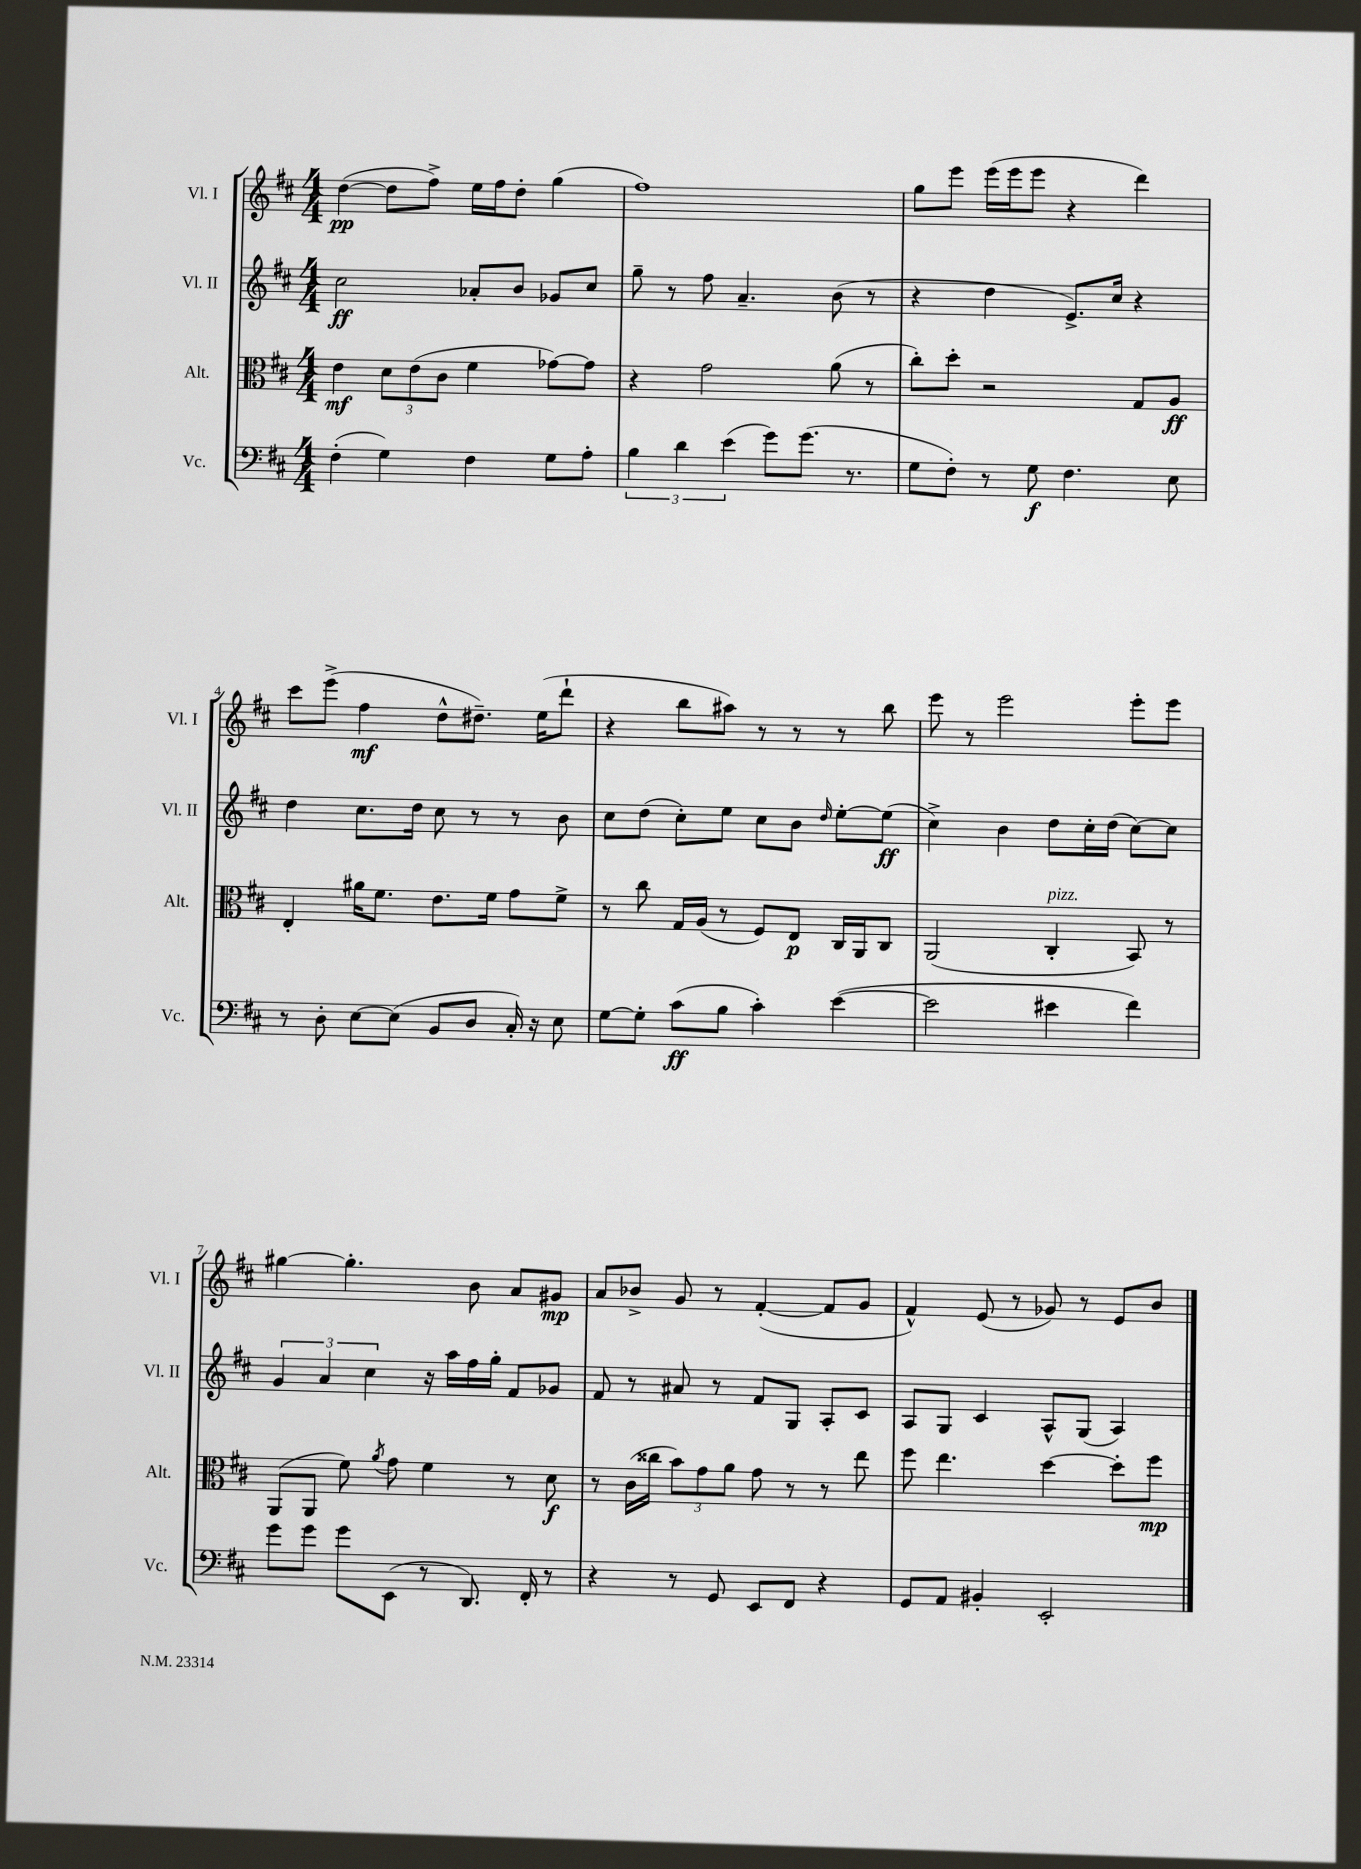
<<
\new StaffGroup <<
\new Staff = "s0" \with { instrumentName = "Vl. I" shortInstrumentName = "Vl. I" } {
    \clef treble \key d \major \numericTimeSignature \time 4/4
    \autoBeamOff d''4~\pp( d''8[ fis''8]->) e''16[ fis''16 d''8]-. g''4( |
    fis''1) |
    g''8[ e'''8] e'''16[( e'''16 e'''8] r4 d'''4) |
    cis'''8[ e'''8]->( fis''4\mf d''8[-^ dis''8.]--) e''16[( d'''8]-! |
    r4 b''8[ ais''8]) r8 r8 r8 b''8 |
    e'''8 r8 e'''2 e'''8[-. e'''8] |
    gis''4~ gis''4.-. b'8 a'8[ gis'8]\mp |
    a'8[ bes'8]-> g'8 r8 fis'4~-.( fis'8[ g'8] |
    fis'4-^) e'8( r8 ges'8) r8 e'8[ b'8] \bar "|." |
}
\new Staff = "s1" \with { instrumentName = "Vl. II" shortInstrumentName = "Vl. II" } {
    \clef treble \key d \major \numericTimeSignature \time 4/4
    \autoBeamOff cis''2\ff aes'8[-. b'8] ges'8[ cis''8] |
    g''8-- r8 fis''8 a'4.-- b'8( r8 |
    r4 d''4 e'8.[->) cis''16] r4 |
    d''4 cis''8.[ d''16] cis''8 r8 r8 b'8 |
    cis''8[ d''8]( cis''8[-.) e''8] cis''8[ b'8] \grace { d''16 } e''8[~-. e''8]\ff( |
    cis''4->) b'4 d''8[ cis''16-. d''16]( cis''8[~) cis''8] |
    \tuplet 3/2 { g'4 a'4 cis''4 } r16 a''16[ fis''16 g''16]-. fis'8[ ges'8] |
    fis'8 r8 ais'8 r8 fis'8[ g8] a8[-. cis'8] |
    a8[ g8] cis'4 a8[-^ g8]( a4) \bar "|." |
}
\new Staff = "s2" \with { instrumentName = "Alt." shortInstrumentName = "Alt." } {
    \clef alto \key d \major \numericTimeSignature \time 4/4
    \autoBeamOff e'4\mf \tuplet 3/2 { d'8[ e'8( cis'8] } fis'4 ges'8[~) ges'8] |
    r4 g'2 a'8( r8 |
    cis''8[-.) d''8]-. r2 g8[ a8]\ff |
    e4-. ais'16[ fis'8.] e'8.[ fis'16] g'8[ fis'8]-> |
    r8 cis''8 g16[ a16]( r8 fis8[) e8]\p cis16[ a,16 cis8] |
    a,2( cis4-.^\markup { \italic "pizz." } b,8) r8 |
    a,8[( a,8] fis'8) \acciaccatura { a'8 } g'8 fis'4 r8 d'8\f |
    r8 cis'16[( cisis''16] \tuplet 3/2 { b'8[) g'8 a'8] } g'8 r8 r8 e''8 |
    fis''8 e''4. d''4~ d''8[-. fis''8]\mp \bar "|." |
}
\new Staff = "s3" \with { instrumentName = "Vc." shortInstrumentName = "Vc." } {
    \clef bass \key d \major \numericTimeSignature \time 4/4
    \autoBeamOff fis4-.( g4) fis4 g8[ a8]-. |
    \tuplet 3/2 { b4 d'4 e'4( } g'8[) g'8.]( r8. |
    g8[ fis8]-.) r8 g8\f fis4. e8 |
    r8 d8-. e8[~ e8]( b,8[ d8] cis16-.) r16 e8 |
    g8[~ g8]-. cis'8[\ff( b8] cis'4-.) e'4~( |
    e'2 eis'4 fis'4) |
    g'8[ g'8] g'8[ e,8]( r8 d,8.) fis,16-. r8 |
    r4 r8 g,8 e,8[ fis,8] r4 |
    g,8[ a,8] bis,4-. e,2-. \bar "|." |
}
>>
>>
